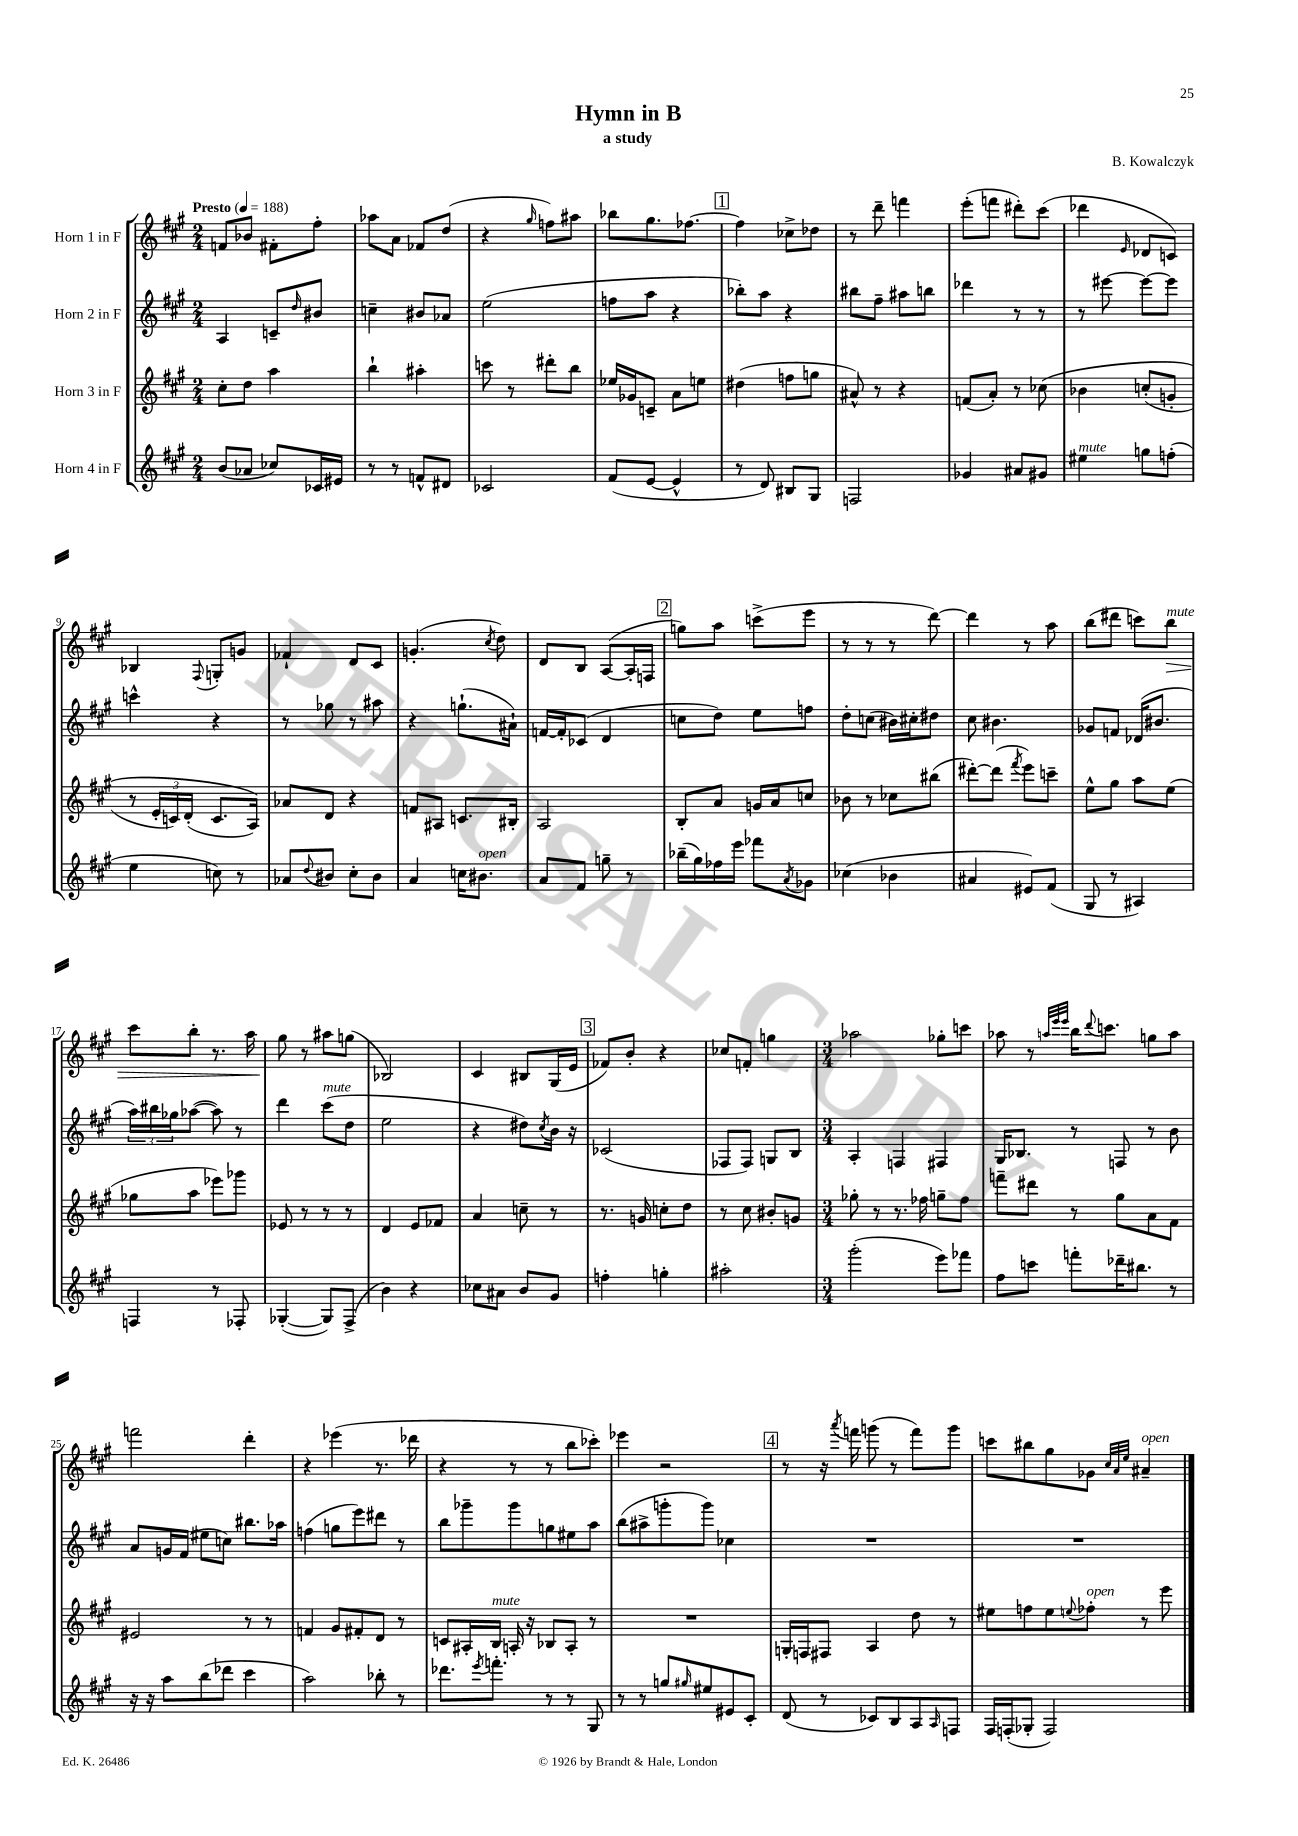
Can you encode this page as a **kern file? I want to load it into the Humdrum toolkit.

**kern	**kern	**kern	**kern
*staff4	*staff3	*staff2	*staff1
*clefG2	*clefG2	*clefG2	*clefG2
*k[f#c#g#]	*k[f#c#g#]	*k[f#c#g#]	*k[f#c#g#]
*M2/4	*M2/4	*M2/4	*M2/4
*MM188	*MM188	*MM188	*MM188
(8b	8cc#'	4A	8f
8a-	8dd	.	8b-
8cc-)	4aa	8c~	8f#'
.	.	16qqdd	.
16c-	.	8b#	8ff#'
16e#	.	.	.
=	=	=	=
8r	4bb`	4cc~	8aa-
8r	.	.	8a
8f^^	4aa#'	8b#	8f-
8d#	.	8a-	(8dd
=	=	=	=
2c-	8ccc	(2ee	4r
.	8r	.	.
.	.	.	16qqgg#
.	8ddd#'	.	8ff)
.	8bb	.	8aa#
=	=	=	=
(8f#	16ee-	8ff	8bb-
.	16g-	.	.
[8e	8c~	8aa	8.gg#
4e^^]	8a	4r	.
.	.	.	[8.ff-
.	8ee	.	.
=	=	=	=
8r	(4dd#	8bb-')	4ff-]
8d)	.	8aa	.
8B#	8ff	4r	8cc-^
8G#	8gg	.	8dd-
=	=	=	=
2F	8a#^^)	8bb#	8r
.	8r	8ff#~	8ddd~
.	4r	8aa#	4fff
.	.	8bb	.
=	=	=	=
4g-	(8f	4ddd-	(8eee'
.	8a')	.	8fff
8a#	8r	8r	8ddd#')
8g#	&(8cc-	8r	(8ccc#
=	=	=	=
4ee#	4b-	8r	4ddd-
.	.	[8eee#	.
.	.	.	16qqe
8gg	(8cc'	8eee#_	8d-
(8ff'	8g'	8eee#]	8c)
=	=	=	=
4ee	8r	4ccc^^	4B-
.	24e'	.	.
.	24c)	.	.
.	(24d'	.	.
.	.	.	8qqF#
8cc)	8.c	4r	8G'
8r	.	.	8g
.	16A)&)	.	.
=	=	=	=
8a-	8a-	8r	4f-`
8qqdd	.	.	.
8b#	8d	8gg-	.
8cc#'	4r	8r	8d
8b#	.	8aa#	8c#
=	=	=	=
4a	8f	4r	(4.g'
.	8A#	.	.
16cc	8.c	(8.gg`	.
8.b#	.	.	.
.	.	.	8qcc#
.	.	.	8dd)
.	16B#'	16a#`)	.
=	=	=	=
8a	2A	[16f	8d
.	.	16f']	.
8f#	.	(8c-	8B
8gg~	.	4d	([8A
8r	.	.	16A']
.	.	.	16F
=	=	=	=
(16bb-~	8B'	8cc	8gg)
16gg#)	.	.	.
16ff-	8a	8dd)	8aa
16eee	.	.	.
8fff-	16g	8ee	(8ccc^
.	16a	.	.
8qa	.	.	.
8g-	8cc	8ff	8eee
=	=	=	=
(4cc-	8b-	8dd'	8r
.	8r	(8cc	8r
4b-	8cc-	16b#)	8r
.	.	16cc#'	.
.	(8bb#	8dd#	[8ddd)
=	=	=	=
4a#	[8ddd#')	8cc#	4ddd]
.	(8ddd#]	4.b#	.
.	8qfff#	.	.
8e#)	8eee)	.	8r
(8f#	8ccc~	.	8aa
=	=	=	=
8G#	8ee^^	8g-	(8bb
8r	8gg#	8f	8ddd#
4A#)	8aa	(16d-	8ccc)
.	.	8.b#	.
.	(8ee	.	8bb
=	=	=	=
4F	8gg-	24aa)	8ccc#
.	.	24bb#	.
.	.	24gg-	.
.	8aa	([8aa-	8bb'
8r	8eee-)	8aa-])	8.r
8F-'	8ggg-	8r	.
.	.	.	16aa
=	=	=	=
([4G-'	8e-	4ddd	8gg#
.	8r	.	8r
8G-])	8r	(8ccc#	8aa#
(8F#^	8r	8dd	(8gg
=	=	=	=
4b)	4d	2ee	2B-)
4r	8e	.	.
.	8f-	.	.
=	=	=	=
8cc-	4a	4r	4c#
8a#	.	.	.
8b	8cc~	8dd#)	8B#
.	.	8qcc#	.
8g#	8r	16b	(16G#
.	.	16r	16e
=	=	=	=
4ff'	8.r	(2c-	8f-)
.	.	.	8b'
.	16g	.	.
4gg'	8cc'	.	4r
.	8dd	.	.
=	=	=	=
2aa#'	8r	8F-	8cc-
.	8cc#	8F-)	8f'
.	8b#'	8G	4gg
.	8g	8B	.
=	=	=	=
*M3/4	*M3/4	*M3/4	*M3/4
(2ggg#'	8gg-'	4A'	2aa-
.	8r	.	.
.	8.r	4F	.
.	16ff-	.	.
8eee)	8gg~	4F#	8gg-'
8fff-	8ff-	.	8ccc
=	=	=	=
8ff#	8fff~	16G#	8aa-
.	.	8.B-	.
8ccc	8ddd#	.	8r
.	.	.	32qqaa
.	.	.	32qqeee
.	.	.	32qqeee
8fff'	8r	8r	16bb
.	.	.	8qqddd
.	.	.	8.ccc
16ddd-~	8gg#	8F	.
8.bb#	.	.	.
.	8a	8r	8gg
8r	8f#	8b	8aa
=	=	=	=
16r	2e#	8a	2fff
16r	.	.	.
8aa	.	16g	.
.	.	(16f#	.
(8bb	.	8ee#	.
8ddd-	.	8cc)	.
4ccc#	8r	8.bb#	4ddd'
.	8r	.	.
.	.	16aa-	.
=	=	=	=
2aa)	4f	(4ff	4r
.	8g#	8gg	(4eee-
.	8f#'	8eee)	.
8bb-'	8d	8ddd#	8.r
8r	8r	8r	.
.	.	.	16ddd-
=	=	=	=
8.ddd-	8c	8bb	4r
.	16A#'	8ggg-~	.
8qeee	.	.	.
8.fff'	16B	.	.
.	16A'	8ggg-	8r
.	16r	.	.
8r	8B-	8gg	8r
8r	8A'	8ee#	8bb
8G#	8r	8aa	8ccc-')
=	=	=	=
8r	2.r	(8bb	4eee-
8r	.	8aa#^	.
8gg	.	8ggg'	2r
16qqgg#	.	.	.
8ee#	.	8ggg)	.
8e#	.	4cc-	.
8c#'	.	.	.
=	=	=	=
(8d	16G'	2.r	8r
.	16F	.	.
8r	8F#	.	16r
.	.	.	8qaaa
.	.	.	16fff
8c-)	4A	.	(8ggg
8B	.	.	8r
8A	8dd	.	8fff)
16qqA	.	.	.
8F	8r	.	8ggg
=	=	=	=
16F#	8ee#	2.r	8ccc
(16F'	.	.	.
8G-'	8ff	.	8bb#
2F)	8ee#	.	8gg#
.	8qqee	.	.
.	8ff-'	.	8g-
.	.	.	32qqcc#
.	.	.	32qqa
.	.	.	32qqee
.	8r	.	4a#~
.	8eee	.	.
==	==	==	==
*-	*-	*-	*-
